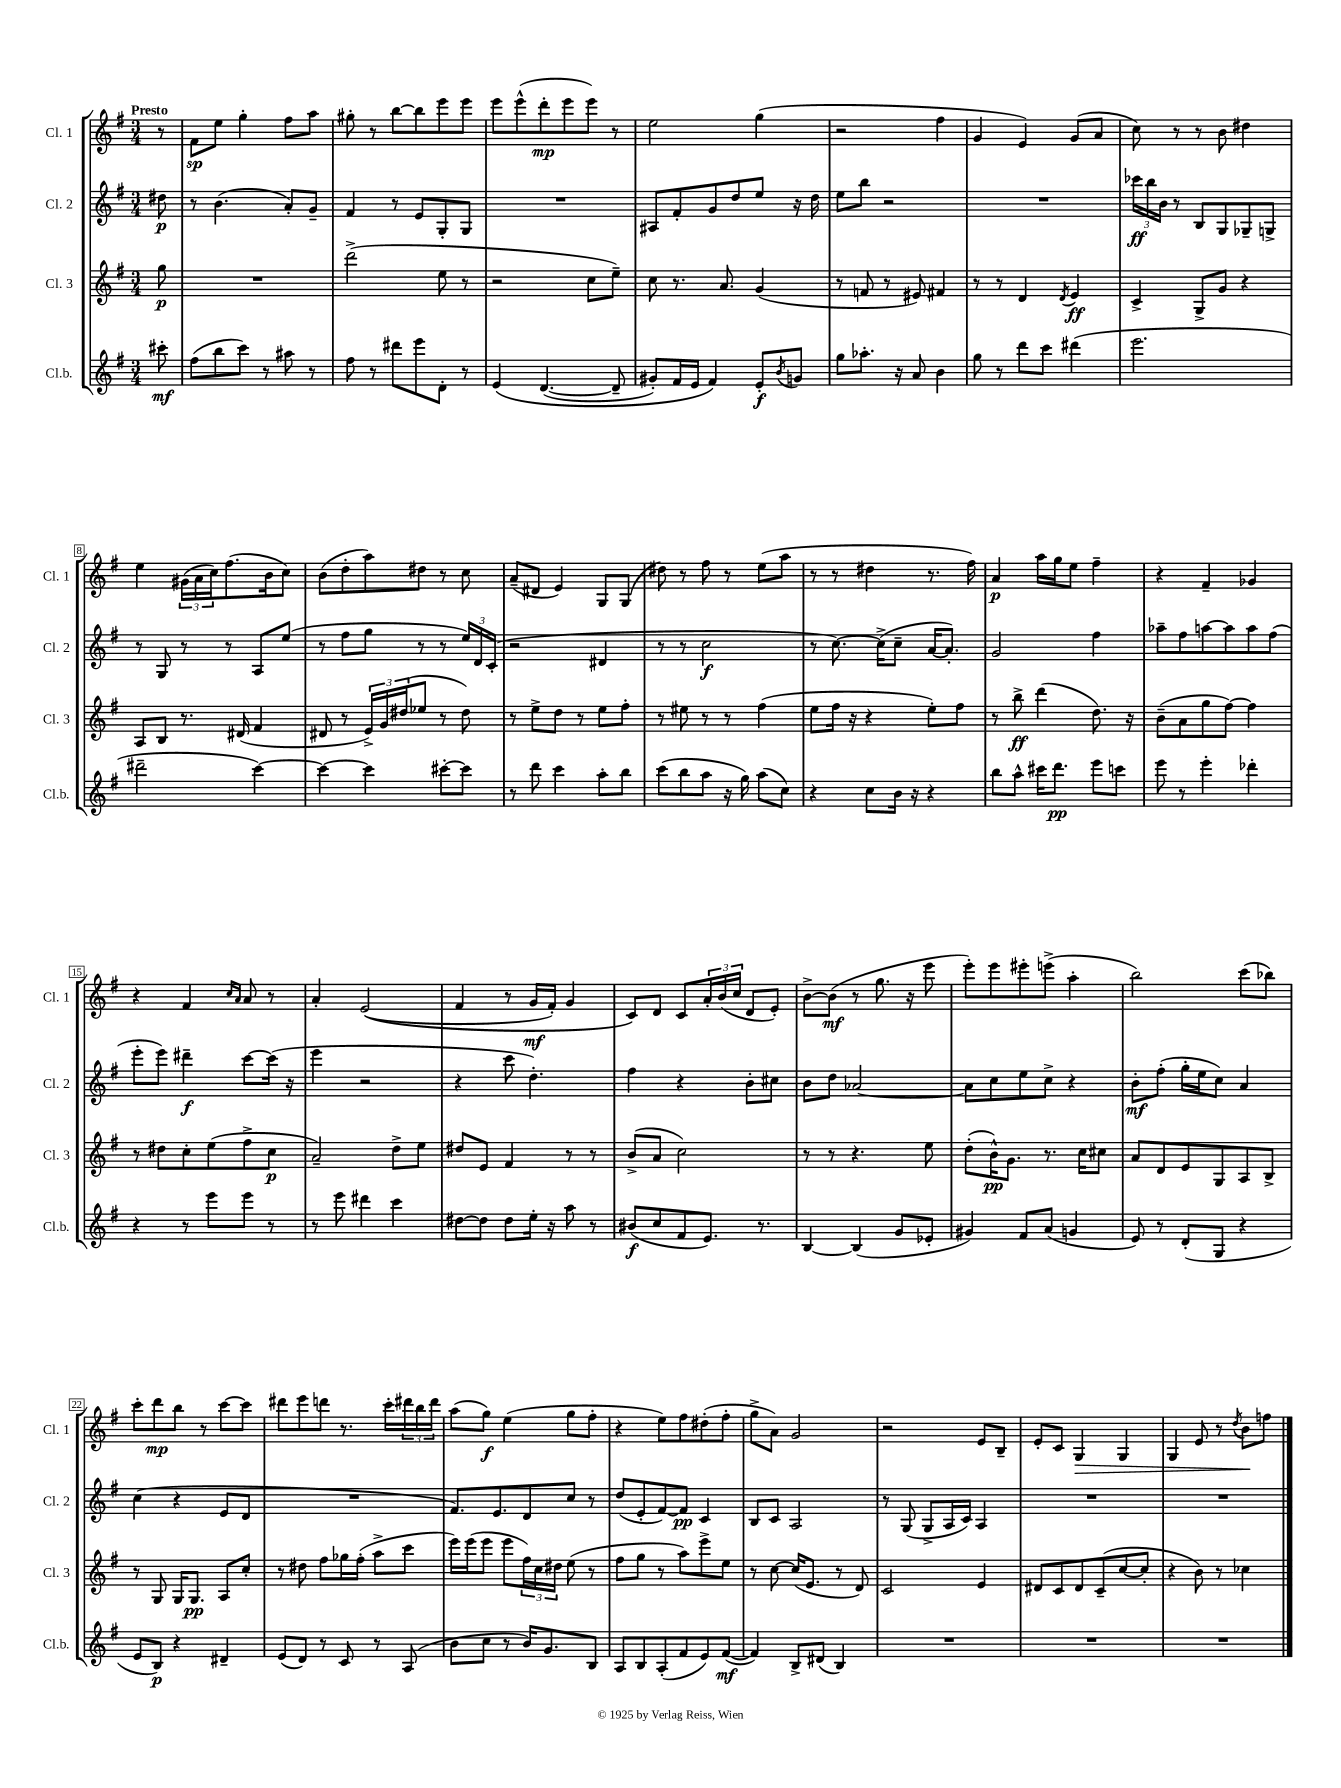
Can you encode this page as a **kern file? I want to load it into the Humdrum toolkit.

**kern	**kern	**kern	**kern
*staff4	*staff3	*staff2	*staff1
*clefG2	*clefG2	*clefG2	*clefG2
*k[f#]	*k[f#]	*k[f#]	*k[f#]
*M3/4	*M3/4	*M3/4	*M3/4
8ccc#'\	8gg\	8dd#\	8r
=	=	=	=
(8ff#\L	2.r	8r	8f#\L
8bb\	.	(4.b\	8ee\J
8ccc\J)	.	.	4gg'\
8r	.	.	.
8aa#\	.	8a'/L)	8ff#\L
8r	.	8g~/J	8aa\J
=	=	=	=
8ff#\	(2ddd^\	4f#/	8gg#'\
8r	.	.	8r
8ddd#\L	.	8r	[8bb\L
8eee\	.	8e/L	8bb\]
8d'\J	8ee\	8G'/	8eee\
8r	8r	8G/J	8eee\J
=	=	=	=
&(4e/	2r	2.r	8eee\L
.	.	.	(8eee^^\
([4.d/	.	.	8ddd'\
.	.	.	8eee\
.	8cc\L	.	8eee\J)
8d~/]	8ee~\J)	.	8r
=	=	=	=
8g#'/L)	8cc\	8A#/L	2ee\
16f#/L	8.r	8f#'/	.
16e/JJ	.	.	.
4f#/&)	.	8g/	.
.	8.a/	.	.
.	.	8dd/	.
8e'/L	(4g/	8ee/J	(4gg\
8qb/	.	.	.
8g/J	.	16r	.
.	.	16dd\	.
=	=	=	=
8gg\L	8r	8ee\L	2r
8.aa-'\J	8f/	8bb\J	.
.	8r	2r	.
16r	.	.	.
8a/	8e#/)	.	.
4b\	4f#/	.	4ff#\
=	=	=	=
8gg\	8r	2.r	4g/
8r	8r	.	.
8ddd\L	4d/	.	4e/)
8ccc\J	.	.	.
.	8qd/	.	.
(4ddd#\	4e/	.	(8g/L
.	.	.	8a/J
=	=	=	=
2.eee\	4c^/	24ccc-\LL	8cc\)
.	.	24bb\	.
.	.	24b\JJ	.
.	.	8r	8r
.	8G^/L	8B/L	8r
.	8g/J	8G/	8b\
.	4r	8G-~/	4dd#\
.	.	8G^/J	.
=	=	=	=
2ddd#~\	8A/L	8r	4ee\
.	8B/J	8G/	.
.	8.r	8r	(24g#\LL
.	.	.	24a\
.	.	.	24cc\J)
.	.	8r	(8.ff#\
.	(16d#/	.	.
[4ccc\)	4f#/	8A/L	.
.	.	.	16b\k
.	.	(8ee/J	8cc\J)
=	=	=	=
4ccc\_	8d#/	8r	(8b\L
.	8r	8ff#\L	8dd'\
4ccc\]	24e^/LL)	8gg\J	8aa\)
.	24g/	.	.
.	(24dd#/J	.	.
.	8ee-/J	8r	8dd#\J
[8ccc#'\L	8r	8r	8r
8ccc#\]J	8dd#\)	24ee/LL)	8cc\
.	.	24d/	.
.	.	(24c'/JJ	.
=	=	=	=
8r	8r	2r	(8a~/L
8ddd\	8ee^\L	.	8d#/J
4ccc\	8dd\J	.	4e/)
.	8r	.	.
8aa'\L	8ee\L	4d#/	8G/L
8bb\J	8ff#'\J	.	(8G/J
=	=	=	=
(8ccc\L	8r	8r	8dd#\)
8bb\	8ee#\	8r	8r
8aa\J	8r	2cc\	8ff#\
16r	8r	.	8r
16gg\)	.	.	.
(8aa\L	(4ff#\	.	(8ee\L
8cc\J)	.	.	8aa\J
=	=	=	=
4r	8ee\L	8r	8r
.	16ff#\Jk	[8.cc\)	8r
.	16r	.	.
8cc\L	4r	.	4dd#\
.	.	(16cc^\]LK	.
16b\Jk	.	8cc~\J	.
16r	.	.	.
4r	8ee'\L)	[16a/LK	8.r
.	.	8.a'/]J)	.
.	8ff#\J	.	.
.	.	.	16ff#\)
=	=	=	=
8bb\L	8r	2g/	4a/
8aa^^\J	8bb^\	.	.
16ccc#\LK	(4ddd\	.	16aa\LL
8.ddd\J	.	.	16gg\J
.	.	.	8ee\J
8eee\L	8.dd\)	4ff#\	4ff#~\
8ccc\J	.	.	.
.	16r	.	.
=	=	=	=
8eee\	(8b~\L	8aa-~\L	4r
8r	8a\	8ff#\	.
4eee'\	8gg\	[8aa\	4f#~/
.	[8ff#\J)	8aa\]	.
4ddd-'\	4ff#\]	8aa\	4g-/
.	.	(8ff#\J	.
=	=	=	=
4r	8r	8eee'\L	4r
.	8dd#\L	8eee\J)	.
8r	8cc'\	4ddd#~\	4f#/
8eee\L	(8ee\	.	.
.	.	.	16qqcc/LL
.	.	.	16qqa/JJ
8eee\J	8ff#^\	[8ccc\L	8a/
8r	8cc\J	(16ccc\]Jk	8r
.	.	16r	.
=	=	=	=
8r	2a~/)	4eee\	4a'/
8eee\	.	.	.
4ddd#\	.	2r	&((2e/
4ccc\	8dd^\L	.	.
.	8ee\J	.	.
=	=	=	=
[8dd#\L	8dd#/L	4r	4f#/
8dd#\]J	8e/J	.	.
8dd#\L	4f#/	8ccc\	8r
16ee'\Jk	.	4.dd'\)	16g/LL
16r	.	.	16f#'/JJ)
8aa\	8r	.	4g/
8r	8r	.	.
=	=	=	=
(8b#/L	(8b^/L	4ff#\	8c/L&)
8cc/	8a/J	.	8d/J
8f#/	2cc\)	4r	8c/L
8.e/J)	.	.	24a'/L
.	.	.	(24b/
.	.	.	24cc/JJ
.	.	8b'\L	8d/L
8.r	.	.	.
.	.	8cc#\J	8e'/J)
=	=	=	=
[4B/	8r	8b\L	[8b^\L
.	8r	8dd\J	(8b\]J
(4B/]	4.r	[2a-/	8r
.	.	.	8.gg\
8g/L	.	.	.
.	.	.	16r
8e-'/J	8ee\	.	8eee\
=	=	=	=
4g#/)	(8dd'\L	8a-\]L	8eee'\L)
.	16b^^\K)	8cc\	8eee\
.	8.g\J	.	.
8f#/L	.	8ee\	8eee#'\
(8a/J	8.r	8cc^\J	(8eee^\J
4g/	.	4r	4aa'\
.	16cc\LK	.	.
.	8cc#\J	.	.
=	=	=	=
8e/)	8a/L	8b'\L	2bb\)
8r	8d/	(8ff#'\J	.
(8d'/L	8e/	16gg'\LL	.
.	.	16ee\J	.
8G/J	8G/	8cc\J)	.
4r	8A/	4a/	(8ccc\L
.	8B^/J	.	8bb-\J)
=	=	=	=
8e/L	8r	(4cc\	8ccc'\L
8B/J)	8G/	.	8ddd\
4r	16G/LK	4r	8bb\J
.	8.G/J	.	.
.	.	.	8r
4d#~/	8A/L	8e/L	[8ccc\L
.	8cc'/J	8d/J	8ccc\]J
=	=	=	=
(8e/L	8r	2.r	8ddd#\L
8d/J)	8dd#\	.	8eee\
8r	8ff#\L	.	8ddd\J
8c/	16gg-\L	.	8.r
.	(16ff#'\JJ	.	.
8r	8aa^\L	.	.
.	.	.	16ccc'\LL
(8A/	8ccc\J	.	24ddd#\
.	.	.	24bb\
.	.	.	24ddd#\JJ
=	=	=	=
8b\L	16eee\LL)	8.f#/L)	(8aa\L
.	(16eee\J	.	.
8cc\J	8eee\J	.	8gg\J)
.	.	8.e/	.
8r	8eee\L	.	(4ee\
16b/LK)	24ff#\L)	8d/	.
.	24cc\	.	.
8.g/	.	.	.
.	24dd#\JJ	.	.
.	(8ee\	8cc/J	8gg\L
8B/J	8r	8r	8ff#'\J
=	=	=	=
8A/L	8ff#\L	(8dd/L	4r
8B/	8gg\J	8e'/	.
(8A'/	8r	[8f#/)	8ee\L)
8f#/	8aa\L)	8f#/]J	8ff#\
8e/)	8eee^\	4c/	(8dd#'\
([8f#/J	8ee\J	.	8ff#'\J
=	=	=	=
4f#/])	8r	8B/L	8gg^\L
.	[8cc\	8c/J	8a\J)
8B^/L	(16cc/]LK	2A/	2g/
.	8.e/J	.	.
(8d#/J	.	.	.
4B/)	8r	.	.
.	8d/)	.	.
=	=	=	=
2.r	2c/	8r	2r
.	.	(8G/	.
.	.	8G^/L	.
.	.	16A/L	.
.	.	16c/JJ)	.
.	4e/	4A/	8e/L
.	.	.	8B~/J
=	=	=	=
2.r	8d#/L	2.r	8e'/L
.	8c/	.	8c/J
.	8d#/	.	4G/
.	(8c~/	.	.
.	[8cc/	.	4G/
.	8cc'/]J	.	.
=	=	=	=
2.r	4r	2.r	4G/
.	8b\)	.	8e/
.	8r	.	8r
.	.	.	8qdd/
.	4cc-\	.	8b\L
.	.	.	8ff\J
==	==	==	==
*-	*-	*-	*-
